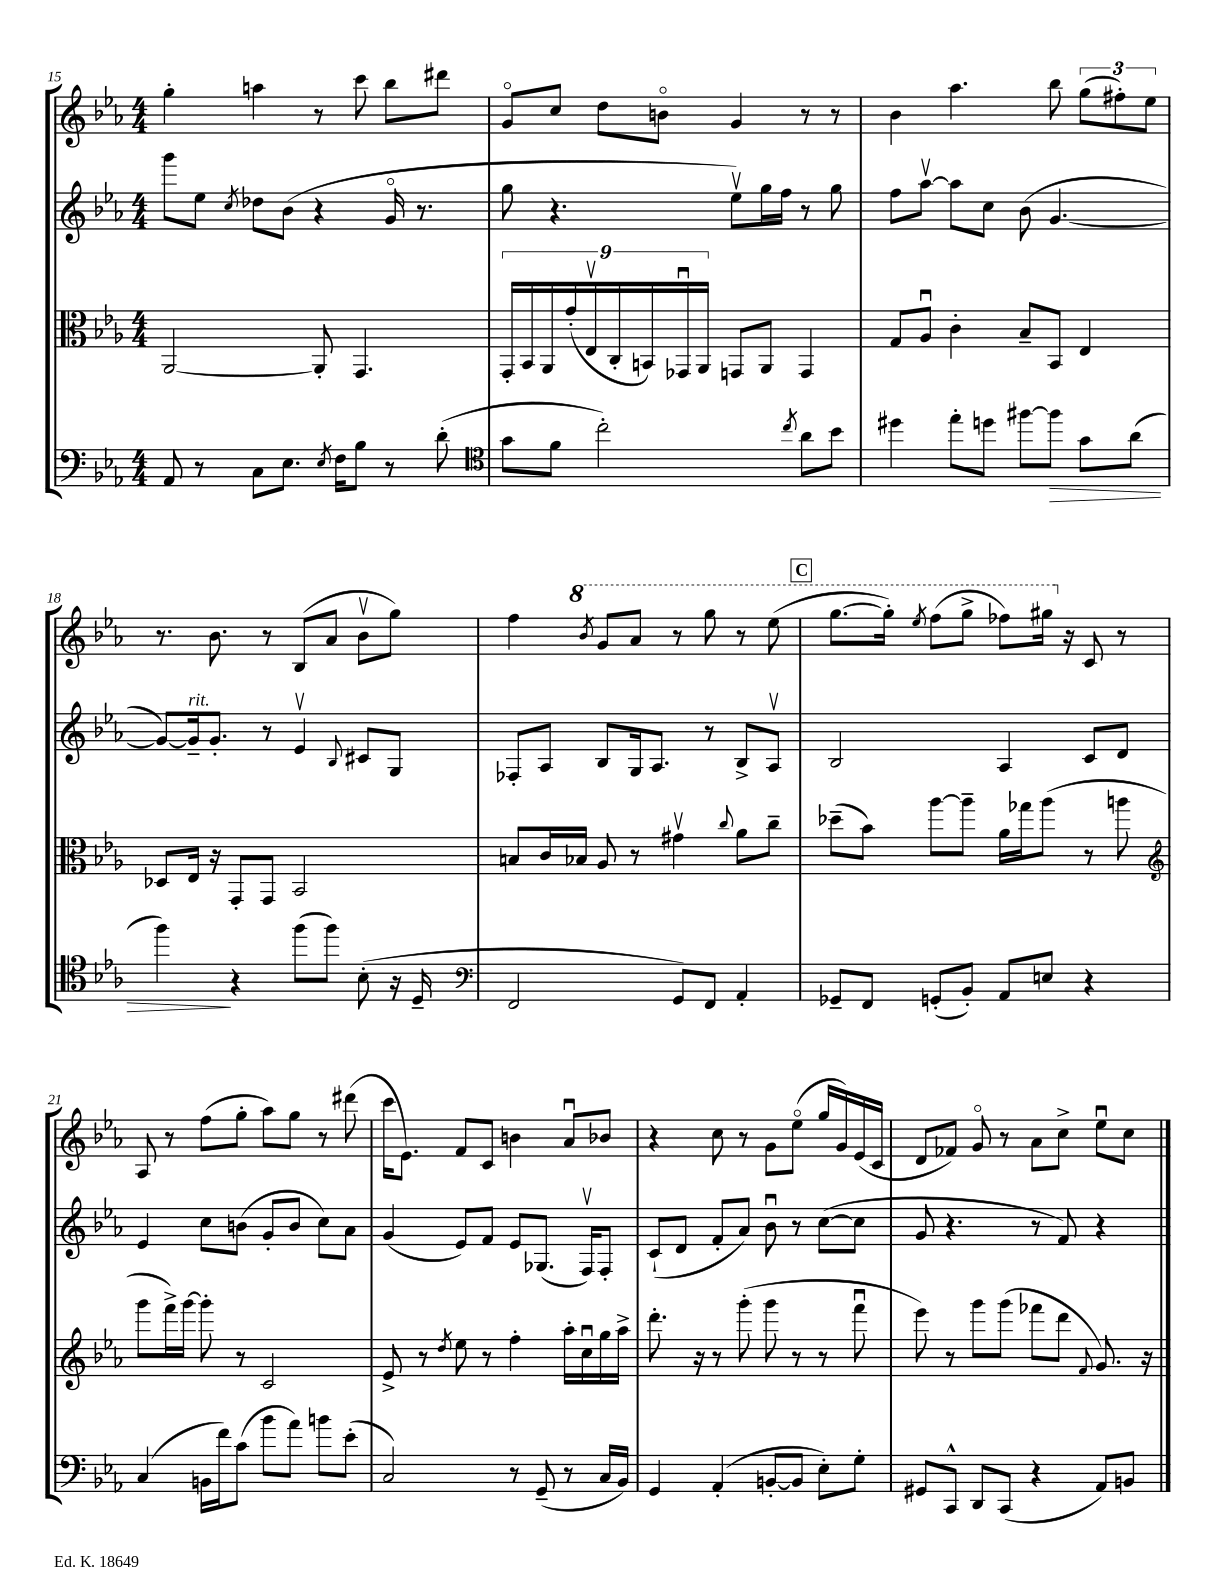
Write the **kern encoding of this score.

**kern	**kern	**kern	**kern
*staff4	*staff3	*staff2	*staff1
*clefF4	*clefC3	*clefG2	*clefG2
*k[b-e-a-]	*k[b-e-a-]	*k[b-e-a-]	*k[b-e-a-]
*M4/4	*M4/4	*M4/4	*M4/4
8AA-	[2AA-	8ggg	4gg'
8r	.	8ee-	.
.	.	8qcc	.
8C	.	8dd-	4aa
8.E-	.	(8b-	.
.	8AA-']	4r	8r
8qE-	.	.	.
16F	.	.	.
8B-	4.GG	.	8ccc
8r	.	16go	8bb-
.	.	8.r	.
(8d'	.	.	8ddd#
=	=	=	=
*clefC4	*	*	*
8g	18GG'	8gg	8go
.	18BB-	.	.
.	18AA-	.	.
8f	.	4.r	8cc
.	(18g'	.	.
.	18E-v	.	.
2cc')	.	.	8dd
.	18C'	.	.
.	18BB)	.	.
.	.	.	8bo
.	18GG-u	.	.
.	18AA-	.	.
.	8GG	8ee-v)	4g
.	8AA-	16gg	.
.	.	16ff	.
8qcc	.	.	.
8a-	4GG	8r	8r
8b-	.	8gg	8r
=	=	=	=
4dd#	8G	8ff	4b-
.	8A-u	[8aa-v	.
8ee-'	4c'	8aa-]	4.aa-
8dd	.	8cc	.
[8ff#	8B-~	(8b-	.
8ff#]	8BB-	[4.g	8bb-
8g	4E-	.	(12gg
.	.	.	12ff#')
(8a-	.	.	.
.	.	.	12ee-
=	=	=	=
4ff)	8D-	8g_)	8.r
.	16E-	16g~]	.
.	16r	8.g'	8.b-
4r	8GG'	.	.
.	8GG	8r	8r
(8ff	2BB-	4e-v	(8B-
8ff)	.	.	8a-
.	.	8qqB-	.
(8B-'	.	8c#	8b-v
16r	.	8G	8gg)
16D~	.	.	.
=	=	=	=
*clefF4	*	*	*
2FF	8B	8F-'	4ff
.	16c	8A-	.
.	16B-	.	.
.	.	.	8qbb-
.	8A-	8B-	8gg
.	8r	16G	8aa-
.	.	8.A-	.
8GG)	4g#v	.	8r
8FF	.	8r	8ggg
.	8qqcc	.	.
4AA-'	8a-	8B-^	8r
.	8cc~	8A-v	(8eee-
=	=	=	=
8GG-~	(8dd-~	2B-	[8.ggg
8FF	8b-)	.	.
.	.	.	16ggg'])
.	.	.	8qeee-
(8GG'	[8aa-	.	(8fff
8BB-')	8aa-~]	.	8ggg^
8AA-	16a-	4A-	8fff-)
.	16gg-	.	.
8E	(8aa-	.	16ggg#
.	.	.	16r
4r	8r	8c	8c
.	8aa	8d	8r
=	=	=	=
*	*clefG2	*	*
(4C	8ggg	4e-	8A-
.	16fff^)	.	8r
.	[16ggg	.	.
16BB	8ggg']	8cc	(8ff
16f)	.	.	.
(8c	8r	(8b	8gg'
8b-	2c	8g'	8aa-)
8a-)	.	8b	8gg
8b	.	8cc)	8r
(8e-'	.	8a-	(8ddd#
=	=	=	=
2C)	8e-^	(4g	16ccc
.	.	.	8.e-)
.	8r	.	.
.	8qdd	.	.
.	8ee-	8e-)	8f
.	8r	8f	8c
8r	4ff'	8e-	4b
(8GG~	.	(8.G-	.
8r	16aa-'	.	8a-u
.	16ccu	16Fv)	.
16C	16gg	8F'	8b-
16BB-)	16aa-^	.	.
=	=	=	=
4GG	8.ddd'	(8c`	4r
.	.	8d	.
.	16r	.	.
(4AA-'	8r	8f'	8cc
.	(8ggg'	8a-)	8r
[8BB'	8ggg	8b-u	8g
8BB]	8r	8r	(8ee-o
8E-')	8r	([8cc	16gg
.	.	.	16g)
8G'	8fffu	8cc]	(16e-
.	.	.	16c
=	=	=	=
8GG#	8eee-)	8g	8d
8CC^^	8r	4.r	8f-)
8DD	8ggg	.	8go
(8CC	(8ggg	.	8r
4r	8fff-	8r	8a-
.	8ddd	8f)	8cc^
.	8qqf	.	.
8AA-)	8.g)	4r	8ee-u
8BB	.	.	8cc
.	16r	.	.
==	==	==	==
*-	*-	*-	*-
